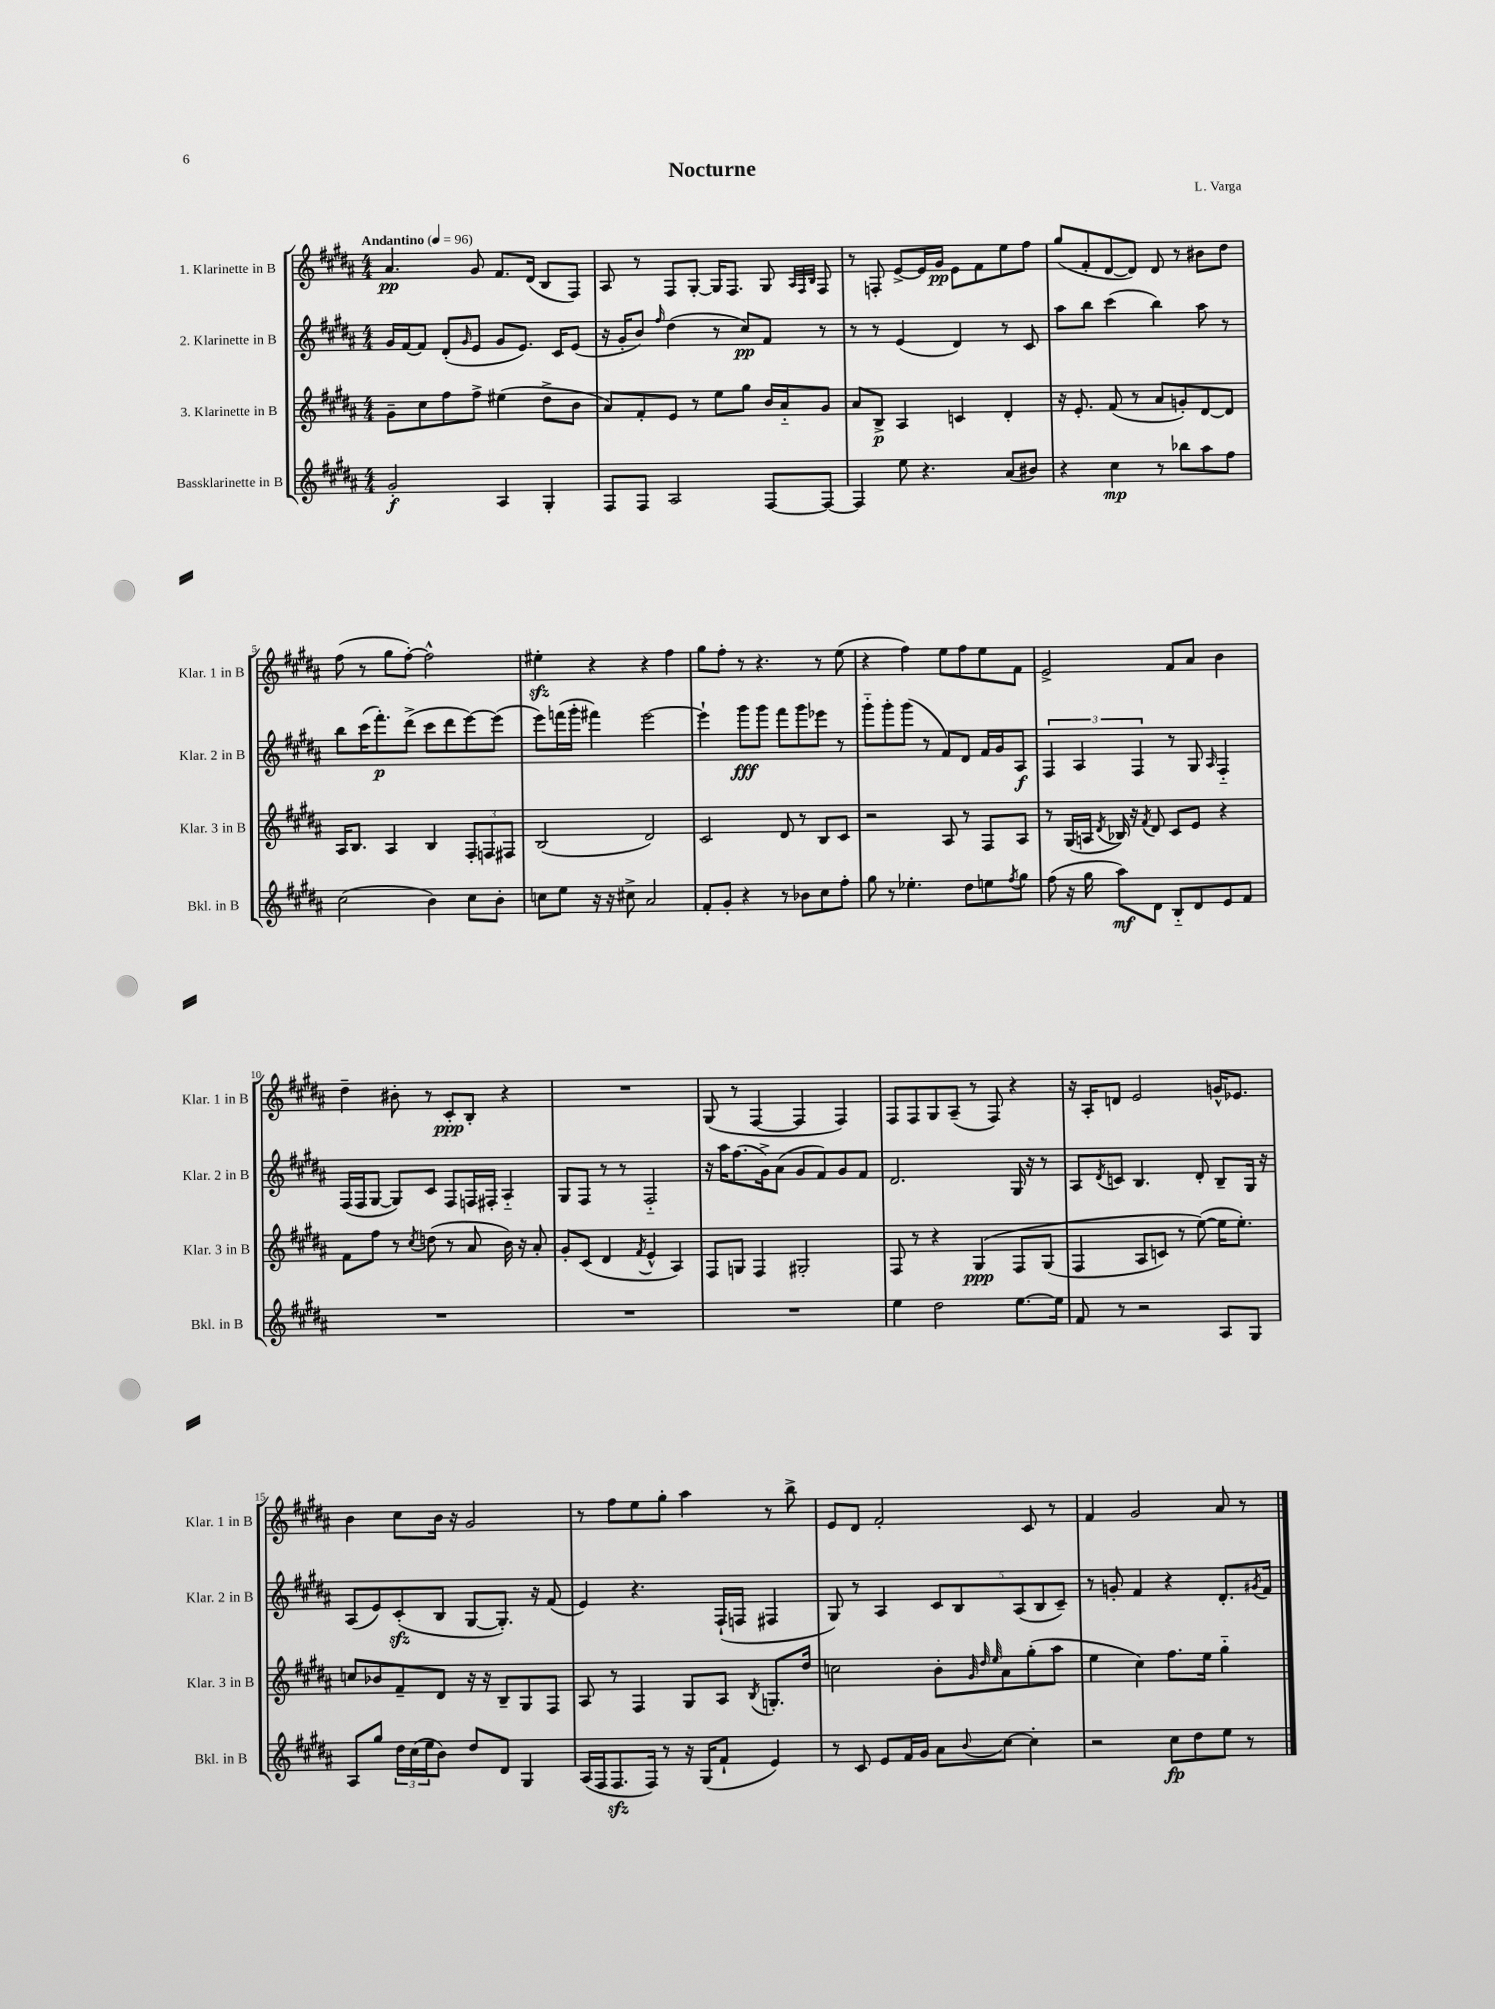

**kern	**dynam	**kern	**dynam	**kern	**dynam	**kern	**dynam
*part4	*part4	*part3	*part3	*part2	*part2	*part1	*part1
*staff4	*staff4	*staff3	*staff3	*staff2	*staff2	*staff1	*staff1
*I"Bassklarinette in B	*	*I"3. Klarinette in B	*	*I"2. Klarinette in B	*	*I"1. Klarinette in B	*
*I'Bkl. in B	*	*I'Klar. 3 in B	*	*I'Klar. 2 in B	*	*I'Klar. 1 in B	*
*clefG2	*	*clefG2	*	*clefG2	*	*clefG2	*
*k[f#c#g#d#a#]	*	*k[f#c#g#d#a#]	*	*k[f#c#g#d#a#]	*	*k[f#c#g#d#a#]	*
*M4/4	*	*M4/4	*	*M4/4	*	*M4/4	*
*MM96	*	*MM96	*	*MM96	*	*MM96	*
=1	=1	=1	=1	=1	=1	=1	=1
!	!	!	!	!	!	!LO:TX:a:B:t=Andantino	!
2g#'/	f	8g#~\L	.	16g#/LL	.	4.a#/	pp
.	.	.	.	[16f#/J	.	.	.
.	.	8cc#\	.	8f#/J]	.	.	.
.	.	8ff#\	.	(8d#'/L	.	.	.
.	.	.	.	16qqg#/	.	.	.
.	.	8ff#^\J	.	8e/J	.	8g#/	.
4A#/	.	(4ee#X\	.	8g#/L	.	8.f#/L	.
.	.	.	.	8.e/J)	.	.	.
.	.	.	.	.	.	(16d#/Jk	.
4G#'/	.	8dd#^\L	.	.	.	8B/L	.
.	.	.	.	16c#/KL	.	.	.
.	.	8b\J	.	(8e/J	.	8F#/J)	.
=2	=2	=2	=2	=2	=2	=2	=2
8F#/L	.	8a#/L)	.	16r	.	8A#/	.
.	.	.	.	16g#'/KL	.	.	.
8F#/J	.	8f#'/	.	8b/J)	.	8r	.
.	.	.	.	16qqff#/	.	.	.
2A#/	.	8e/J	.	(4dd#\	.	8F#/L	.
.	.	8r	.	.	.	[8G#'/J	.
.	.	8ee\L	.	8r	.	16G#/KL]	.
.	.	.	.	.	.	8.F#/J	.
.	.	8gg#\J	.	8cc#/L)	pp	.	.
[8F#/L	.	16b/LL	.	8f#/J	.	8G#/	.
.	.	16a#/J	.	.	.	.	.
.	.	.	.	.	.	32qqA#/LLL	.
.	.	.	.	.	.	32qqF#/	.
.	.	.	.	.	.	32qqB/JJJ	.
8F#/J_	.	8g#/J	.	8r	.	8F#/	.
=3	=3	=3	=3	=3	=3	=3	=3
4F#/]	.	8a#/L	.	8r	.	8r	.
.	.	8B^/J	p	8r	.	8Fn'/	.
8ee\	.	4A#/	.	(4e/	.	[8e^/L	.
4.r	.	.	.	.	.	16e/L]	.
.	.	.	.	.	.	16g#/JJ	pp
.	.	4cn/	.	4d#/)	.	8e\L	.
.	.	.	.	.	.	8f#\	.
(8a#/L	.	4d#'/	.	8r	.	8ee\	.
8b#X/J)	.	.	.	8c#/	.	8ff#\J	.
=4	=4	=4	=4	=4	=4	=4	=4
4r	.	16r	.	8aa#\L	.	(8gg#/L	.
.	.	8.e'/	.	.	.	.	.
.	.	.	.	8bb\J	.	8f#'/	.
4cc#\	mp	(8f#/	.	(4ccc#\	.	[8d#/	.
.	.	8r	.	.	.	8d#/J])	.
8r	.	8a#/L	.	4bb\)	.	8d#/	.
8bb-X\L	.	8gn'/)	.	.	.	8r	.
8aa#\	.	[8d#/	.	8aa#\	.	8b#X\L	.
8ff#\J	.	8d#/J]	.	8r	.	8dd#\J	.
!!LO:LB:g=z
=5	=5	=5	=5	=5	=5	=5	=5
(2cc#\	.	16A#/KL	.	8bb\L	.	(8ff#\	.
.	.	8.B/J	.	.	.	.	.
.	.	.	.	(16ccc#\K	.	8r	.
.	.	.	.	8.fff#'\)	p	.	.
.	.	4A#/	.	.	.	8gg#\L	.
.	.	.	.	(8ddd#^\J	.	[8ff#'\J)	.
4b\)	.	4B/	.	8ccc#\L	.	2ff#^^\]	.
.	.	.	.	8ddd#\	.	.	.
8cc#\L	.	12F#'/L	.	[8eee\)	.	.	.
.	.	12Fn/	.	.	.	.	.
8b'\J	.	.	.	(8eee\J]	.	.	.
.	.	12F#X/J	.	.	.	.	.
=6	=6	=6	=6	=6	=6	=6	=6
8ccn\L	.	(2B/	.	8eee\L)	.	4ee#Xzz'\	.
8ee\J	.	.	.	(16fffn\L	.	.	.
.	.	.	.	16ggg#'\JJ	.	.	.
16r	.	.	.	4fff#X\)	.	4r	.
16r	.	.	.	.	.	.	.
8cc#X^\	.	.	.	.	.	.	.
2a#/	.	2d#/)	.	[2eee\	.	4r	.
.	.	.	.	.	.	4ff#\	.
=7	=7	=7	=7	=7	=7	=7	=7
8f#'/L	.	2c#/	.	4eee`\]	.	8gg#\L	.
8g#'/J	.	.	.	.	.	8ff#'\J	.
4r	.	.	.	8ggg#\L	fff	8r	.
.	.	.	.	8ggg#\J	.	4.r	.
8r	.	8d#/	.	8fff#\L	.	.	.
8b-X\L	.	8r	.	8ggg#\	.	.	.
8cc#\	.	8B/L	.	8eee-X\J	.	8r	.
8ff#'\J	.	8c#/J	.	8r	.	(8ee\	.
=8	=8	=8	=8	=8	=8	=8	=8
8gg#\	.	2r	.	8ggg#\L	.	4r	.
8r	.	.	.	8ggg#'\	.	.	.
4.ee-X'\	.	.	.	(8ggg#\J	.	4ff#\)	.
.	.	.	.	8r	.	.	.
.	.	8A#/	.	8f#/L)	.	8ee\L	.
8dd#\L	.	8r	.	8d#/J	.	8ff#\	.
8een\	.	8F#/L	.	16f#/LL	.	8ee\	.
.	.	.	.	16g#/J	.	.	.
8qff#/	.	.	.	.	.	.	.
8gg#\J	.	8A#/J	.	8A#/J	f	8f#\J	.
=9	=9	=9	=9	=9	=9	=9	=9
(8ff#\	.	8r	.	6F#/	.	2e^/	.
16r	.	(16G#/LL	.	.	.	.	.
.	.	.	.	6A#/	.	.	.
16gg#\	.	16An/JJ	.	.	.	.	.
.	.	8qd#/	.	.	.	.	.
8aa#\L)	mf	16B-X/)	.	.	.	.	.
.	.	16r	.	.	.	.	.
.	.	.	.	6F#/	.	.	.
.	.	8qf#/	.	.	.	.	.
8d#\J	.	8d#/	.	.	.	.	.
8B/L	.	8c#/L	.	8r	.	8f#/L	.
8d#/	.	8e/J	.	8G#/	.	8a#/J	.
.	.	.	.	16qqA#/	.	.	.
8e/	.	4r	.	4F#/	.	4b\	.
8f#/J	.	.	.	.	.	.	.
!!LO:LB:g=z
=10	=10	=10	=10	=10	=10	=10	=10
1r	.	8f#\L	.	(16F#/LL	.	4dd#~\	.
.	.	.	.	16F#/J	.	.	.
.	.	8ff#\J	.	[8G#/J	.	.	.
.	.	8r	.	8G#/L])	.	8b#X'\	.
.	.	8qcc#/	.	.	.	.	.
.	.	(8ddn\	.	8c#/J	.	8r	.
.	.	8r	.	8F#/L	.	8c#'/L	ppp
.	.	8a#/	.	16Fn/L	.	8B'/J	.
.	.	.	.	16F#X'/JJ	.	.	.
.	.	16b\)	.	4A#/	.	4r	.
.	.	16r	.	.	.	.	.
.	.	8a#'/	.	.	.	.	.
=11	=11	=11	=11	=11	=11	=11	=11
1r	.	8g#'/L	.	8G#/L	.	1r	.
.	.	(8c#/J	.	8F#/J	.	.	.
.	.	4d#/	.	8r	.	.	.
.	.	.	.	8r	.	.	.
.	.	8qf#/	.	.	.	.	.
.	.	4e^^/	.	2F#/	.	.	.
.	.	4A#/)	.	.	.	.	.
=12	=12	=12	=12	=12	=12	=12	=12
1r	.	8F#/L	.	16r	.	(8G#/	.
.	.	.	.	16aa#\KL	.	.	.
.	.	8Gn/J	.	(8.ff#\	.	8r	.
.	.	4F#/	.	.	.	[4F#/	.
.	.	.	.	16g#^\k)	.	.	.
.	.	.	.	(8a#\J	.	.	.
.	.	2G#X'/	.	8g#/L	.	4F#/]	.
.	.	.	.	8f#/)	.	.	.
.	.	.	.	8g#/	.	4F#/)	.
.	.	.	.	8f#/J	.	.	.
=13	=13	=13	=13	=13	=13	=13	=13
4ee\	.	8F#/	.	2.d#/	.	8F#/L	.
.	.	8r	.	.	.	8F#/	.
2dd#\	.	4r	.	.	.	8G#/	.
.	.	.	.	.	.	(8A#~/J	.
.	.	(4G#/	ppp	.	.	8r	.
.	.	.	.	.	.	8F#/)	.
[8.ee\L	.	8F#/L	.	16G#/	.	4r	.
.	.	.	.	16r	.	.	.
.	.	(8G#/J	.	8r	.	.	.
16ee\Jk]	.	.	.	.	.	.	.
=14	=14	=14	=14	=14	=14	=14	=14
8f#/	.	4F#/	.	8A#/L	.	16r	.
.	.	.	.	.	.	16A#'/KL	.
.	.	.	.	8qd#/	.	.	.
8r	.	.	.	8cn/J	.	8dn/J	.
2r	.	8A#/L	.	4.B/	.	2e/	.
.	.	8cn/J)	.	.	.	.	.
.	.	8r	.	.	.	.	.
.	.	([8ee\)	.	8d#'/	.	.	.
8A#/L	.	16ee\KL]	.	8B~/L	.	16gn^^/KL	.
.	.	8.ee'\J)	.	.	.	8.e-X/J	.
8G#/J	.	.	.	16G#/Jk	.	.	.
.	.	.	.	16r	.	.	.
!!LO:LB:g=z
=15	=15	=15	=15	=15	=15	=15	=15
8A#/L	.	8ccn/L	.	(8A#/L	.	4b\	.
8gg#/J	.	8b-X/	.	8e/)	.	.	.
24dd#\LL	.	8f#~/	.	(8c#zz'/	.	8cc#\L	.
(24cc#\	.	.	.	.	.	.	.
24ee\J	.	.	.	.	.	.	.
8b\J)	.	8d#/J	.	8B/J	.	16b\Jk	.
.	.	.	.	.	.	16r	.
8dd#/L	.	16r	.	[8G#/L	.	2g#/	.
.	.	16r	.	.	.	.	.
8d#/J	.	8B~/L	.	8.G#'/J])	.	.	.
4G#/	.	8G#/	.	.	.	.	.
.	.	.	.	16r	.	.	.
.	.	8F#/J	.	(8f#/	.	.	.
=16	=16	=16	=16	=16	=16	=16	=16
(16A#/LL	.	8A#/	.	4e/)	.	8r	.
16F#/J	.	.	.	.	.	.	.
8.F#zz/	.	8r	.	.	.	8ff#\L	.
.	.	4F#/	.	4.r	.	8ee\	.
16F#/Jk)	.	.	.	.	.	.	.
8r	.	.	.	.	.	8gg#'\J	.
16r	.	8G#/L	.	.	.	4aa#\	.
(16G#/KL	.	.	.	.	.	.	.
8f#`/J	.	8A#/J	.	(16F#`/LL	.	.	.
.	.	.	.	16Fn/JJ	.	.	.
.	.	8qB/	.	.	.	.	.
4e/)	.	8.Gn'/L	.	4F#X/	.	8r	.
.	.	.	.	.	.	8bb^\	.
.	.	16dd#/Jk	.	.	.	.	.
=17	=17	=17	=17	=17	=17	=17	=17
8r	.	2ccn\	.	8G#/)	.	8e/L	.
8c#/	.	.	.	8r	.	8d#/J	.
8e/L	.	.	.	4A#/	.	2f#'/	.
16f#/L	.	.	.	.	.	.	.
16g#/JJ	.	.	.	.	.	.	.
8a#\L	.	8b'\L	.	10c#/L	.	.	.
.	.	.	.	10B/	.	.	.
.	.	32qqg#/	.	.	.	.	.
.	.	32qqdd#/	.	.	.	.	.
8qqb/	.	32qqee/	.	.	.	.	.
[8cc#\J	.	8a#\	.	.	.	.	.
.	.	.	.	(10A#/	.	.	.
4cc#'\]	.	(8gg#'\	.	.	.	8c#/	.
.	.	.	.	10B/	.	.	.
.	.	8aa#\J	.	.	.	8r	.
.	.	.	.	10c#~/J)	.	.	.
=18	=18	=18	=18	=18	=18	=18	=18
2r	.	4ee\	.	8r	.	4f#/	.
.	.	.	.	8gn'/	.	.	.
.	.	4cc#\)	.	4f#/	.	2g#/	.
8cc#\L	fp	8.ff#\L	.	4r	.	.	.
8dd#\	.	.	.	.	.	.	.
.	.	16ee\Jk	.	.	.	.	.
8ee\J	.	4gg#\	.	8.d#'/L	.	8a#/	.
8r	.	.	.	.	.	8r	.
.	.	.	.	8qg#X/	.	.	.
.	.	.	.	16f#/Jk	.	.	.
==	==	==	==	==	==	==	==
*-	*-	*-	*-	*-	*-	*-	*-
